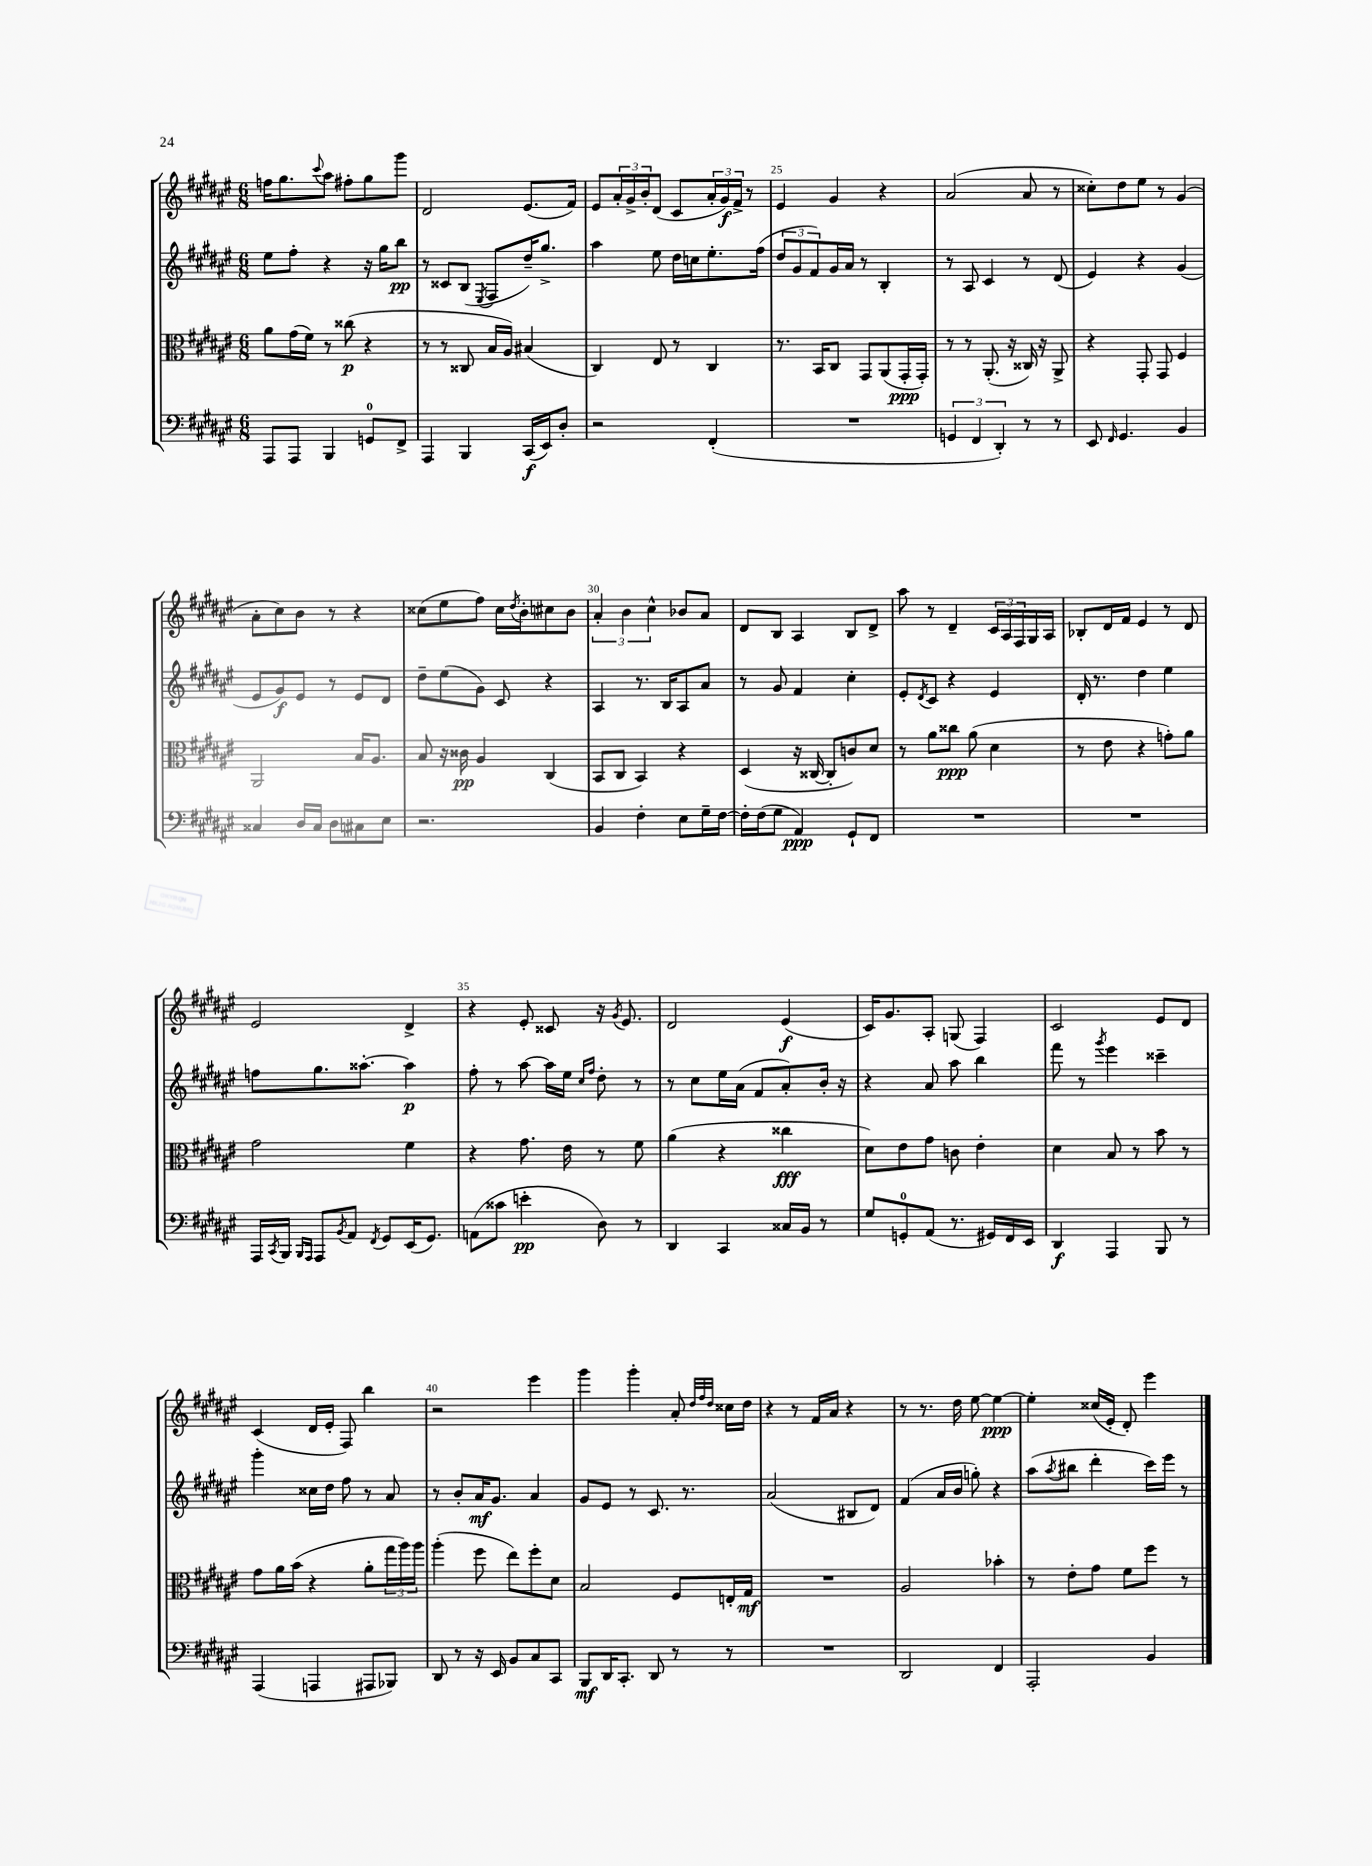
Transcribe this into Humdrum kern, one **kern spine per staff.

**kern	**dynam	**kern	**dynam	**kern	**dynam	**kern	**dynam
*part4	*part4	*part3	*part3	*part2	*part2	*part1	*part1
*staff4	*staff4	*staff3	*staff3	*staff2	*staff2	*staff1	*staff1
*clefF4	*	*clefC3	*	*clefG2	*	*clefG2	*
*k[f#c#g#d#a#e#]	*	*k[f#c#g#d#a#e#]	*	*k[f#c#g#d#a#e#]	*	*k[f#c#g#d#a#e#]	*
*M6/8	*	*M6/8	*	*M6/8	*	*M6/8	*
=22	=22	=22	=22	=22	=22	=22	=22
8AAA#/L	.	8a#\L	.	8ee#\L	.	16ffn\KL	.
.	.	.	.	.	.	8.gg#\	.
8AAA#/J	.	(16g#\L	.	8ff#'\J	.	.	.
.	.	16f#\JJ)	.	.	.	.	.
.	.	.	.	.	.	8qqccc#/	.
4BBB/	.	8r	.	4r	.	8aa#\J	.
.	.	(8cc##X\	p	.	.	8ff#X'\L	.
8GGn/L	.	4r	.	16r	.	8gg#\	.
.	.	.	.	16gg#\KL	.	.	.
8FF#^/J	.	.	.	8bb\J	pp	8ggg#\J	.
=23	=23	=23	=23	=23	=23	=23	=23
4AAA#/	.	8r	.	8r	.	2d#/	.
.	.	8r	.	8c##X/L	.	.	.
4BBB/	.	8C##X/	.	(8B/J	.	.	.
.	.	.	.	8qE#/	.	.	.
.	.	16B/LL	.	8F#/L	.	.	.
.	.	16A#/JJ)	.	.	.	.	.
(16CC#/LL	f	(4B#X/	.	16dd#~/K)	.	(8.e#/L	.
16EE#/J)	.	.	.	8.gg#^/J	.	.	.
8D#'/J	.	.	.	.	.	.	.
.	.	.	.	.	.	16f#/Jk)	.
=24	=24	=24	=24	=24	=24	=24	=24
2r	.	4C#/)	.	4aa#\	.	8e#/L	.
.	.	.	.	.	.	24a#'/L	.
.	.	.	.	.	.	24g#^/	.
.	.	.	.	.	.	24b'/J	.
.	.	8E#/	.	8ee#\	.	(8d#/J	.
.	.	8r	.	16dd#\LL	.	8c#/L	.
.	.	.	.	16ccn\J	.	.	.
(4FF#'/	.	4C#/	.	8.ee#'\	.	24a#'/L	.
.	.	.	.	.	.	24g#/)	f
.	.	.	.	.	.	24f#^/JJ	.
.	.	.	.	.	.	8r	.
.	.	.	.	(16ff#\Jk	.	.	.
=25	=25	=25	=25	=25	=25	=25	=25
2.r	.	8.r	.	12dd#/L	.	4e#/	.
.	.	.	.	12g#/	.	.	.
.	.	.	.	12f#/)	.	.	.
.	.	16BB/KL	.	.	.	.	.
.	.	8C#/J	.	16g#/L	.	4g#/	.
.	.	.	.	16a#/JJ	.	.	.
.	.	8GG#/L	.	8r	.	.	.
.	.	(8AA#/	.	4B'/	.	4r	.
.	.	16GG#'/L	ppp	.	.	.	.
.	.	16GG#'/JJ)	.	.	.	.	.
=26	=26	=26	=26	=26	=26	=26	=26
6GGn/	.	8r	.	8r	.	(2a#/	.
.	.	8r	.	8A#/	.	.	.
6FF#/	.	.	.	.	.	.	.
.	.	(8.AA#'/	.	4c#/	.	.	.
6DD#'/)	.	.	.	.	.	.	.
.	.	16r	.	.	.	.	.
8r	.	16C##X/)	.	8r	.	8a#/	.
.	.	16r	.	.	.	.	.
8r	.	8AA#^/	.	(8d#/	.	8r	.
=27	=27	=27	=27	=27	=27	=27	=27
8EE#/	.	4r	.	4e#/)	.	8cc##X'\L)	.
16qqFF#/	.	.	.	.	.	.	.
4.GG#/	.	.	.	.	.	8dd#\	.
.	.	8GG#'/	.	4r	.	8ee#\J	.
.	.	8GG#/	.	.	.	8r	.
4BB/	.	4F#/	.	(4g#/	.	(4g#/	.
!!LO:LB:g=z
=28	=28	=28	=28	=28	=28	=28	=28
4C##X/	.	2AA#/	.	8e#/L	.	8a#'\L	.
.	.	.	.	8g#/)	f	8cc#\)	.
16D#/LL	.	.	.	8e#/J	.	8b\J	.
16C##/JJ	.	.	.	.	.	.	.
8D#\L	.	.	.	8r	.	8r	.
8C#X\	.	16B/KL	.	8e#/L	.	4r	.
.	.	8.A#/J	.	.	.	.	.
8E#\J	.	.	.	8d#/J	.	.	.
=29	=29	=29	=29	=29	=29	=29	=29
2.r	.	8B/	.	8dd#~\L	.	(8cc##X\L	.
.	.	16r	.	(8ee#\	.	8ee#\	.
.	.	16c##X\	pp	.	.	.	.
.	.	4A#/	.	8g#\J)	.	8ff#\J)	.
.	.	.	.	8c#/	.	16cc##\LL	.
.	.	.	.	.	.	8qdd#/	.
.	.	.	.	.	.	16b'\J	.
.	.	(4C#/	.	4r	.	8cc#X\	.
.	.	.	.	.	.	8b\J	.
=30	=30	=30	=30	=30	=30	=30	=30
4BB/	.	8BB/L	.	4A#/	.	6a#'/	.
.	.	8C#/J	.	.	.	.	.
.	.	.	.	.	.	6b\	.
4F#'\	.	4BB/)	.	8.r	.	.	.
.	.	.	.	.	.	6cc#^^\	.
.	.	.	.	16B/KL	.	.	.
8E#\L	.	4r	.	8A#/	.	8b-X/L	.
16G#~\L	.	.	.	8a#/J	.	8a#/J	.
[16F#\JJ	.	.	.	.	.	.	.
=31	=31	=31	=31	=31	=31	=31	=31
16F#'\LL]	.	(4D#/	.	8r	.	8d#/L	.
(16F#\J	.	.	.	.	.	.	.
8G#\J	.	.	.	8g#/	.	8B/J	.
4AA#/)	ppp	16r	.	4f#/	.	4A#/	.
.	.	[16C##X/	.	.	.	.	.
.	.	8C##'/L]	.	.	.	.	.
8GG#`/L	.	8cn/)	.	4cc#'\	.	8B/L	.
8FF#/J	.	8d#/J	.	.	.	8d#^/J	.
=32	=32	=32	=32	=32	=32	=32	=32
2.r	.	8r	.	8e#'/L	.	8aa#\	.
.	.	.	.	8qd#/	.	.	.
.	.	8a#\L	.	8c#/J	.	8r	.
.	.	8cc##X\J	ppp	4r	.	4d#~/	.
.	.	(8a#\	.	.	.	.	.
.	.	4d#\	.	4e#/	.	24c#/LL	.
.	.	.	.	.	.	24A#/	.
.	.	.	.	.	.	24F#/	.
.	.	.	.	.	.	16G#/	.
.	.	.	.	.	.	16A#/JJ	.
=33	=33	=33	=33	=33	=33	=33	=33
2.r	.	8r	.	16d#'/	.	8B-X'/L	.
.	.	.	.	8.r	.	.	.
.	.	8e#\	.	.	.	16d#/L	.
.	.	.	.	.	.	16f#/JJ	.
.	.	4r	.	4dd#\	.	4e#/	.
.	.	8gn'\L)	.	4ee#\	.	8r	.
.	.	8a#\J	.	.	.	8d#/	.
!!LO:LB:g=z
=34	=34	=34	=34	=34	=34	=34	=34
16AAA#/LL	.	2g#\	.	8ffn\L	.	2e#/	.
8qCC#/	.	.	.	.	.	.	.
16BBB/JJ	.	.	.	.	.	.	.
16qqBBB/LL	.	.	.	.	.	.	.
16qqAAA#/JJ	.	.	.	.	.	.	.
8AAA#/L	.	.	.	8.gg#\	.	.	.
8qBB/	.	.	.	.	.	.	.
8AA#/J	.	.	.	.	.	.	.
.	.	.	.	[8.aa##X'\J	.	.	.
8qFF#/	.	.	.	.	.	.	.
8GG#/L	.	.	.	.	.	.	.
(16EE#/K	.	4f#\	.	4aa##\]	p	4d#^/	.
8.GG#/J)	.	.	.	.	.	.	.
=35	=35	=35	=35	=35	=35	=35	=35
(8AAn\L	.	4r	.	8ff#'\	.	4r	.
8c##X\J	.	.	.	8r	.	.	.
4en'\	pp	8.g#\	.	[8aa#\	.	8e#'/	.
.	.	.	.	16aa#\LL]	.	8c##X/	.
.	.	16e#\	.	16ee#\JJ	.	.	.
.	.	.	.	16qqcc#/LL	.	.	.
.	.	.	.	16qqff#/JJ	.	.	.
8D#\)	.	8r	.	8dd#'\	.	16r	.
.	.	.	.	.	.	8qg#/	.
.	.	.	.	.	.	8.e#/	.
8r	.	8f#\	.	8r	.	.	.
=36	=36	=36	=36	=36	=36	=36	=36
4DD#/	.	(4a#\	.	8r	.	2d#/	.
.	.	.	.	8cc#\L	.	.	.
4CC#/	.	4r	.	16ee#\L	.	.	.
.	.	.	.	(16a#\JJ	.	.	.
.	.	.	.	8f#/L	.	.	.
16C##X/LL	.	4cc##X\	fff	8a#'/)	.	(4e#/	f
16BB/JJ	.	.	.	.	.	.	.
8r	.	.	.	16b'/Jk	.	.	.
.	.	.	.	16r	.	.	.
=37	=37	=37	=37	=37	=37	=37	=37
8G#/L	.	8d#\L)	.	4r	.	16c#/KL)	.
.	.	.	.	.	.	8.g#/	.
8GGn'/	.	8e#\	.	.	.	.	.
(8AA#/J	.	8g#\J	.	8a#/	.	8A#'/J	.
8.r	.	8cn\	.	8aa#\	.	(8Gn/	.
.	.	4e#'\	.	4bb\	.	4F#/)	.
16GG#X/LL)	.	.	.	.	.	.	.
16FF#/	.	.	.	.	.	.	.
16EE#/JJ	.	.	.	.	.	.	.
=38	=38	=38	=38	=38	=38	=38	=38
4DD#/	f	4d#\	.	8fff#\	.	2c#/	.
.	.	.	.	8r	.	.	.
.	.	.	.	8qggg#/	.	.	.
4AAA#/	.	8B/	.	4eee#\	.	.	.
.	.	8r	.	.	.	.	.
8BBB/	.	8b\	.	4ccc##X~\	.	8e#/L	.
8r	.	8r	.	.	.	8d#/J	.
!!LO:LB:g=z
=39	=39	=39	=39	=39	=39	=39	=39
(4AAA#/	.	8g#\L	.	4ggg#'\	.	(4c#/	.
.	.	16a#\L	.	.	.	.	.
.	.	(16b\JJ	.	.	.	.	.
4AAAn/	.	4r	.	16cc##X\LL	.	16d#/LL	.
.	.	.	.	16dd#\JJ	.	16e#'/JJ	.
.	.	.	.	8ff#\	.	8F#/)	.
8AAA#X/L	.	8a#'\L	.	8r	.	4bb\	.
8BBB-X/J)	.	24gg#\L	.	8a#/	.	.	.
.	.	24aa#\)	.	.	.	.	.
.	.	24aa#\JJ	.	.	.	.	.
=40	=40	=40	=40	=40	=40	=40	=40
8DD#/	.	(4aa#'\	.	8r	.	2r	.
8r	.	.	.	8b'/L	.	.	.
16r	.	8ff#\	.	16a#/K	mf	.	.
16EE#/	.	.	.	8.g#/J	.	.	.
8BB/L	.	8ee#\L)	.	.	.	.	.
8C#/	.	8ff#'\	.	4a#/	.	4eee#\	.
8CC#/J	.	8d#\J	.	.	.	.	.
=41	=41	=41	=41	=41	=41	=41	=41
8BBB/L	mf	2B/	.	8g#/L	.	4ggg#\	.
16DD#/K	.	.	.	8e#/J	.	.	.
8.CC#'/J	.	.	.	.	.	.	.
.	.	.	.	8r	.	4ggg#'\	.
8DD#/	.	.	.	8.c#/	.	.	.
8r	.	8F#/L	.	.	.	8a#'/	.
.	.	.	.	8.r	.	.	.
.	.	.	.	.	.	32qqdd#/LLL	.
.	.	.	.	.	.	32qqff#/	.
.	.	.	.	.	.	32qqdd#/JJJ	.
8r	.	16En'/L	.	.	.	16cc##X\LL	.
.	.	16G#/JJ	mf	.	.	16dd#\JJ	.
=42	=42	=42	=42	=42	=42	=42	=42
2.r	.	2.r	.	(2a#/	.	4r	.
.	.	.	.	.	.	8r	.
.	.	.	.	.	.	16f#/LL	.
.	.	.	.	.	.	16a#/JJ	.
.	.	.	.	8B#X/L	.	4r	.
.	.	.	.	8d#/J)	.	.	.
=43	=43	=43	=43	=43	=43	=43	=43
2DD#/	.	2A#/	.	(4f#/	.	8r	.
.	.	.	.	.	.	8.r	.
.	.	.	.	16a#/LL	.	.	.
.	.	.	.	16b/JJ	.	16dd#\	.
.	.	.	.	8ggn'\)	.	[8ee#\	.
4FF#/	.	4b-X'\	.	4r	.	4ee#\_	ppp
=44	=44	=44	=44	=44	=44	=44	=44
2AAA#'/	.	8r	.	(8aa#\L	.	4ee#'\]	.
.	.	.	.	8qaa#/	.	.	.
.	.	8e#'\L	.	8bb#X\J	.	.	.
.	.	8g#\J	.	4ddd#'\	.	(16cc##X/LL	.
.	.	.	.	.	.	16e#'/JJ	.
.	.	8f#\L	.	.	.	8d#'/)	.
4BB/	.	8ff#\J	.	16ccc#\LL)	.	4eee#\	.
.	.	.	.	16eee#\JJ	.	.	.
.	.	8r	.	8r	.	.	.
==	==	==	==	==	==	==	==
*-	*-	*-	*-	*-	*-	*-	*-
